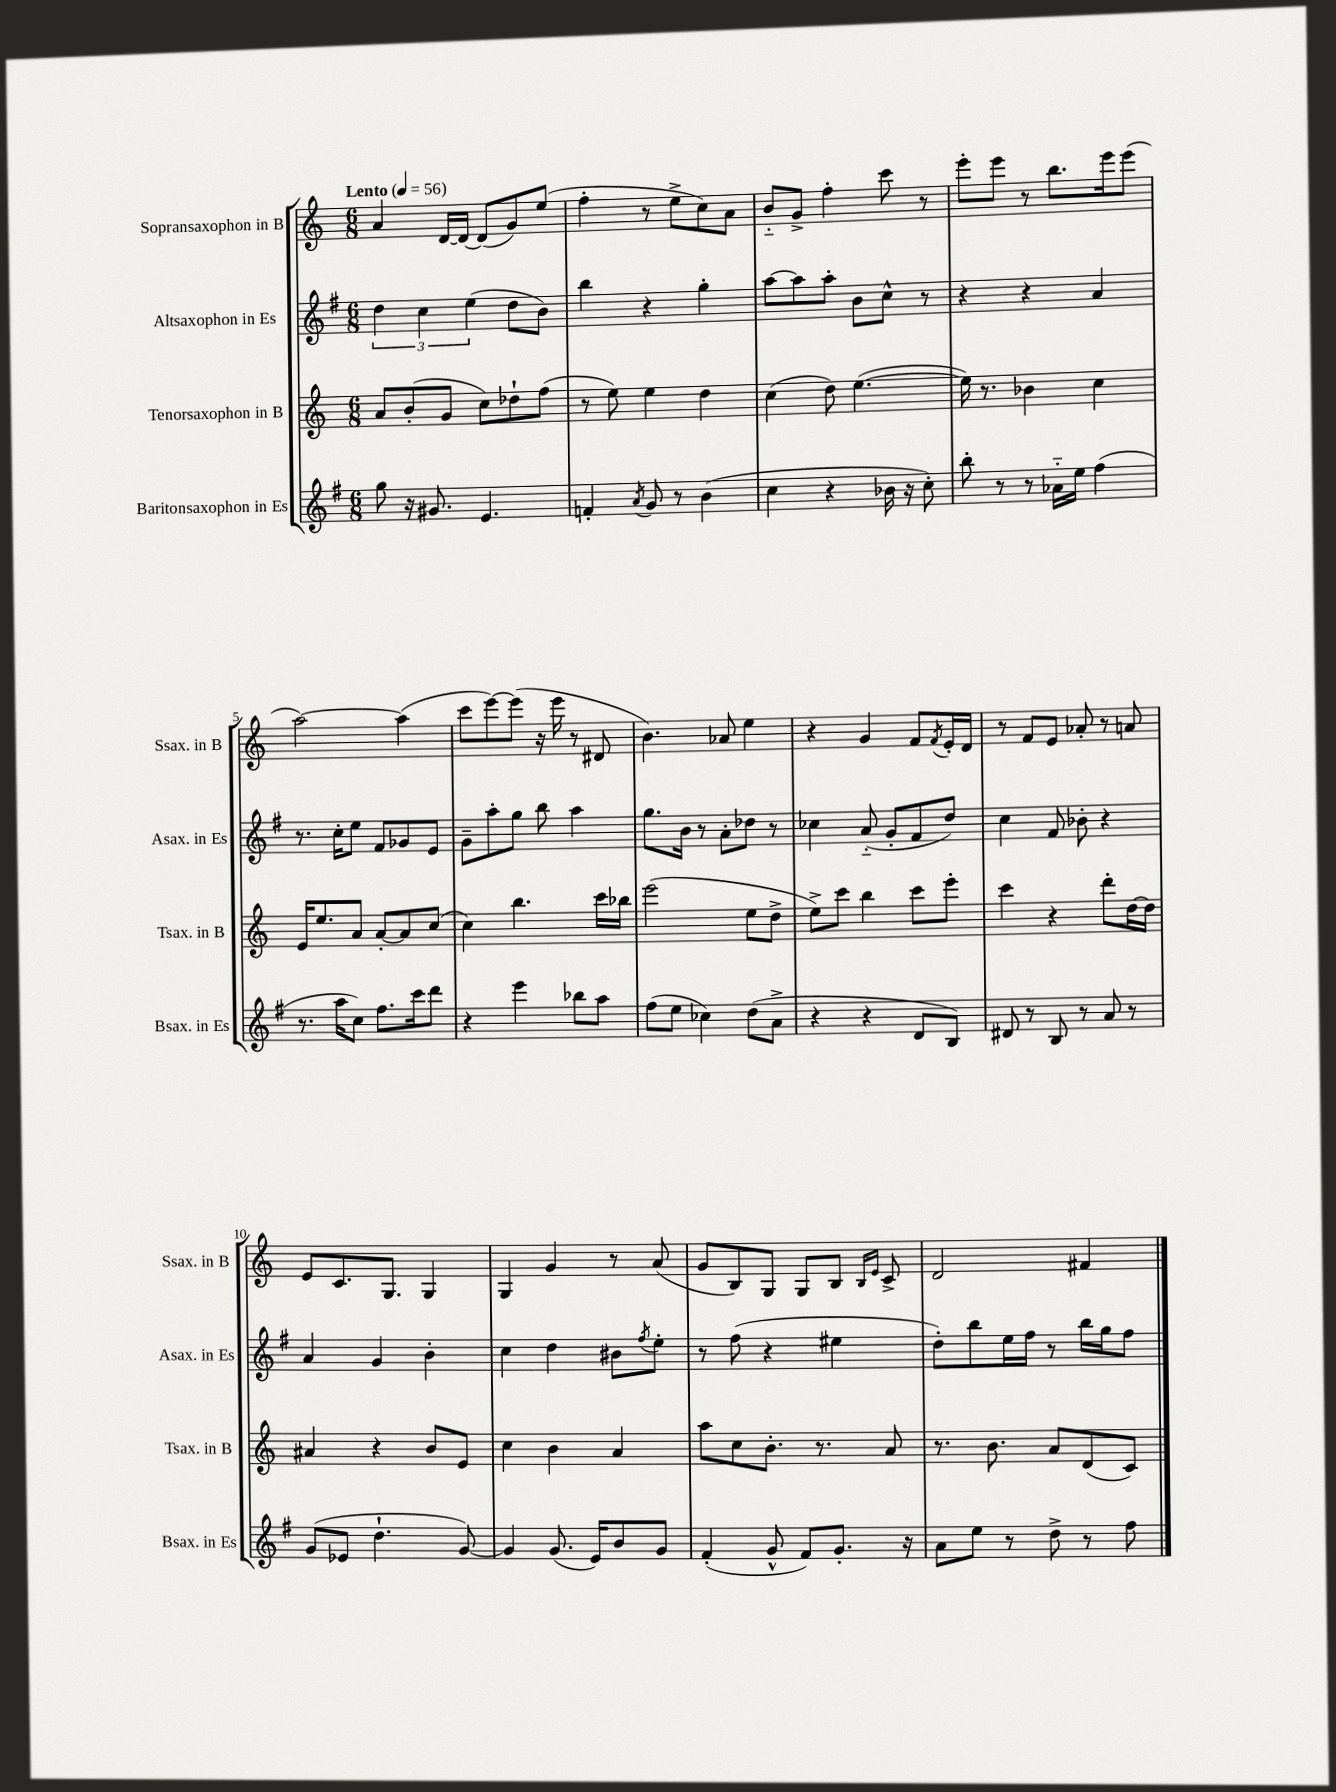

**kern	**kern	**kern	**kern
*part4	*part3	*part2	*part1
*staff4	*staff3	*staff2	*staff1
*I"Baritonsaxophon in Es	*I"Tenorsaxophon in B	*I"Altsaxophon in Es	*I"Sopransaxophon in B
*I'Bsax. in Es	*I'Tsax. in B	*I'Asax. in Es	*I'Ssax. in B
*clefG2	*clefG2	*clefG2	*clefG2
*k[f#]	*k[]	*k[f#]	*k[]
*M6/8	*M6/8	*M6/8	*M6/8
*MM56	*MM56	*MM56	*MM56
=1	=1	=1	=1
!	!	!	!LO:TX:a:B:t=Lento
8gg\	8a/L	6dd\	4a/
16r	(8b'/	.	.
.	.	6cc\	.
8.g#X/	.	.	.
.	8g/J	.	[16d/LL
.	.	.	16d/JJ_
.	.	(6ee\	.
4.e/	8cc\L)	.	(8d/L]
.	8dd-X`\	8dd\L	8g/)
.	(8ff\J	8b\J)	(8ee/J
=2	=2	=2	=2
4fn'/	8r	4bb\	4ff'\
.	8ee\)	.	.
8qa/	.	.	.
8g/	4ee\	4r	8r
8r	.	.	8ee^\L
(4b\	4dd\	4gg'\	8cc\)
.	.	.	8a\J
=3	=3	=3	=3
4cc\	(4cc\	[8aa\L	8b/L
.	.	8aa\]	8g^/J
4r	8dd\)	8aa'\J	4ff'\
.	([4.ee\	8b\L	.
16b-X\	.	8cc^^\J	8ccc\
16r	.	.	.
8cc'\)	.	8r	8r
=4	=4	=4	=4
8bb'\	16ee\])	4r	8eee'\L
.	8.r	.	.
8r	.	.	8eee\J
8r	4b-X\	4r	8r
16a-X\LL	.	.	8.bb\L
16ee\JJ	.	.	.
(4ff#\	4cc\	4a/	.
.	.	.	16eee\k
.	.	.	(8eee\J
!!LO:LB:g=z
=5	=5	=5	=5
8.r	16e/KL	8.r	[2aa\)
.	8.ee/	.	.
16aa\KL	.	16cc'\KL	.
8cc\J)	8a/J	8ee\J	.
8.ff#\L	[8a'/L	8f#/L	.
.	8a/]	8g-X/	(4aa\]
16ccc\k	.	.	.
8ddd\J	(8cc/J	8e/J	.
=6	=6	=6	=6
4r	4cc\)	8g~\L	8ccc\L
.	.	8aa'\	[8eee\)
4eee\	4.bb\	8gg\J	(8eee\J]
.	.	8bb\	16r
.	.	.	16eee\
8bb-X\L	.	4aa\	8r
8aa\J	16ccc\LL	.	8d#X/
.	16bb-X\JJ	.	.
=7	=7	=7	=7
(8ff#\L	(2eee\	8.gg\L	4.b\)
8ee\J	.	.	.
.	.	16b\Jk	.
4cc-X\)	.	8r	.
.	.	8a'\L	8a-X/
(8dd\L	8ee\L	8dd-X\J	4ee\
8a^\J	8dd^\J	8r	.
=8	=8	=8	=8
4r	8ee^\L)	4cc-X\	4r
.	8ccc\J	.	.
4r	4bb\	(8a/	4g/
.	.	8g'/L	.
8d/L	8ccc\L	8f#/	8f/L
.	.	.	8qf/
8B/J)	8eee'\J	8dd/J)	16e'/L
.	.	.	16d/JJ
=9	=9	=9	=9
8d#X/	4ccc\	4cc\	8r
8r	.	.	8f/L
8B/	4r	8f#/	8e/J
8r	.	8b-X'\	8a-X'/
8a/	8ddd'\L	4r	8r
8r	[16dd\L	.	8an/
.	16dd\JJ]	.	.
!!LO:LB:g=z
=10	=10	=10	=10
(8g/L	4a#X/	4a/	8e/L
8e-X/J	.	.	8.c/
4.dd`\	4r	4g/	.
.	.	.	8.G/J
.	8b/L	4b'\	4G/
[8g/)	8e/J	.	.
=11	=11	=11	=11
4g/]	4cc\	4cc\	4G/
(8.g/	4b\	4dd\	4g/
16e/KL)	.	.	.
8b/	4a/	8b#X\L	8r
.	.	8qff#/	.
8g/J	.	8ee'\J	(8a/
=12	=12	=12	=12
(4f#'/	8aa\L	8r	8g/L
.	8cc\	(8ff#\	8B/)
8g^^/	8.b'\J	4r	8G/J
8f#/L)	.	.	8G/L
.	8.r	.	.
8.g'/J	.	4ee#X\	8B/J
.	.	.	16qqB/LL
.	.	.	16qqe/JJ
.	8a/	.	8c^/
16r	.	.	.
=13	=13	=13	=13
8a\L	8.r	8dd'\L)	2d/
8ee\J	.	8bb\	.
.	8.b\	.	.
8r	.	16ee\L	.
.	.	16ff#\JJ	.
8dd^\	8a/L	8r	.
8r	(8d/	16bb\LL	4f#X/
.	.	16gg\J	.
8ff#\	8c/J)	8ff#\J	.
==	==	==	==
*-	*-	*-	*-
